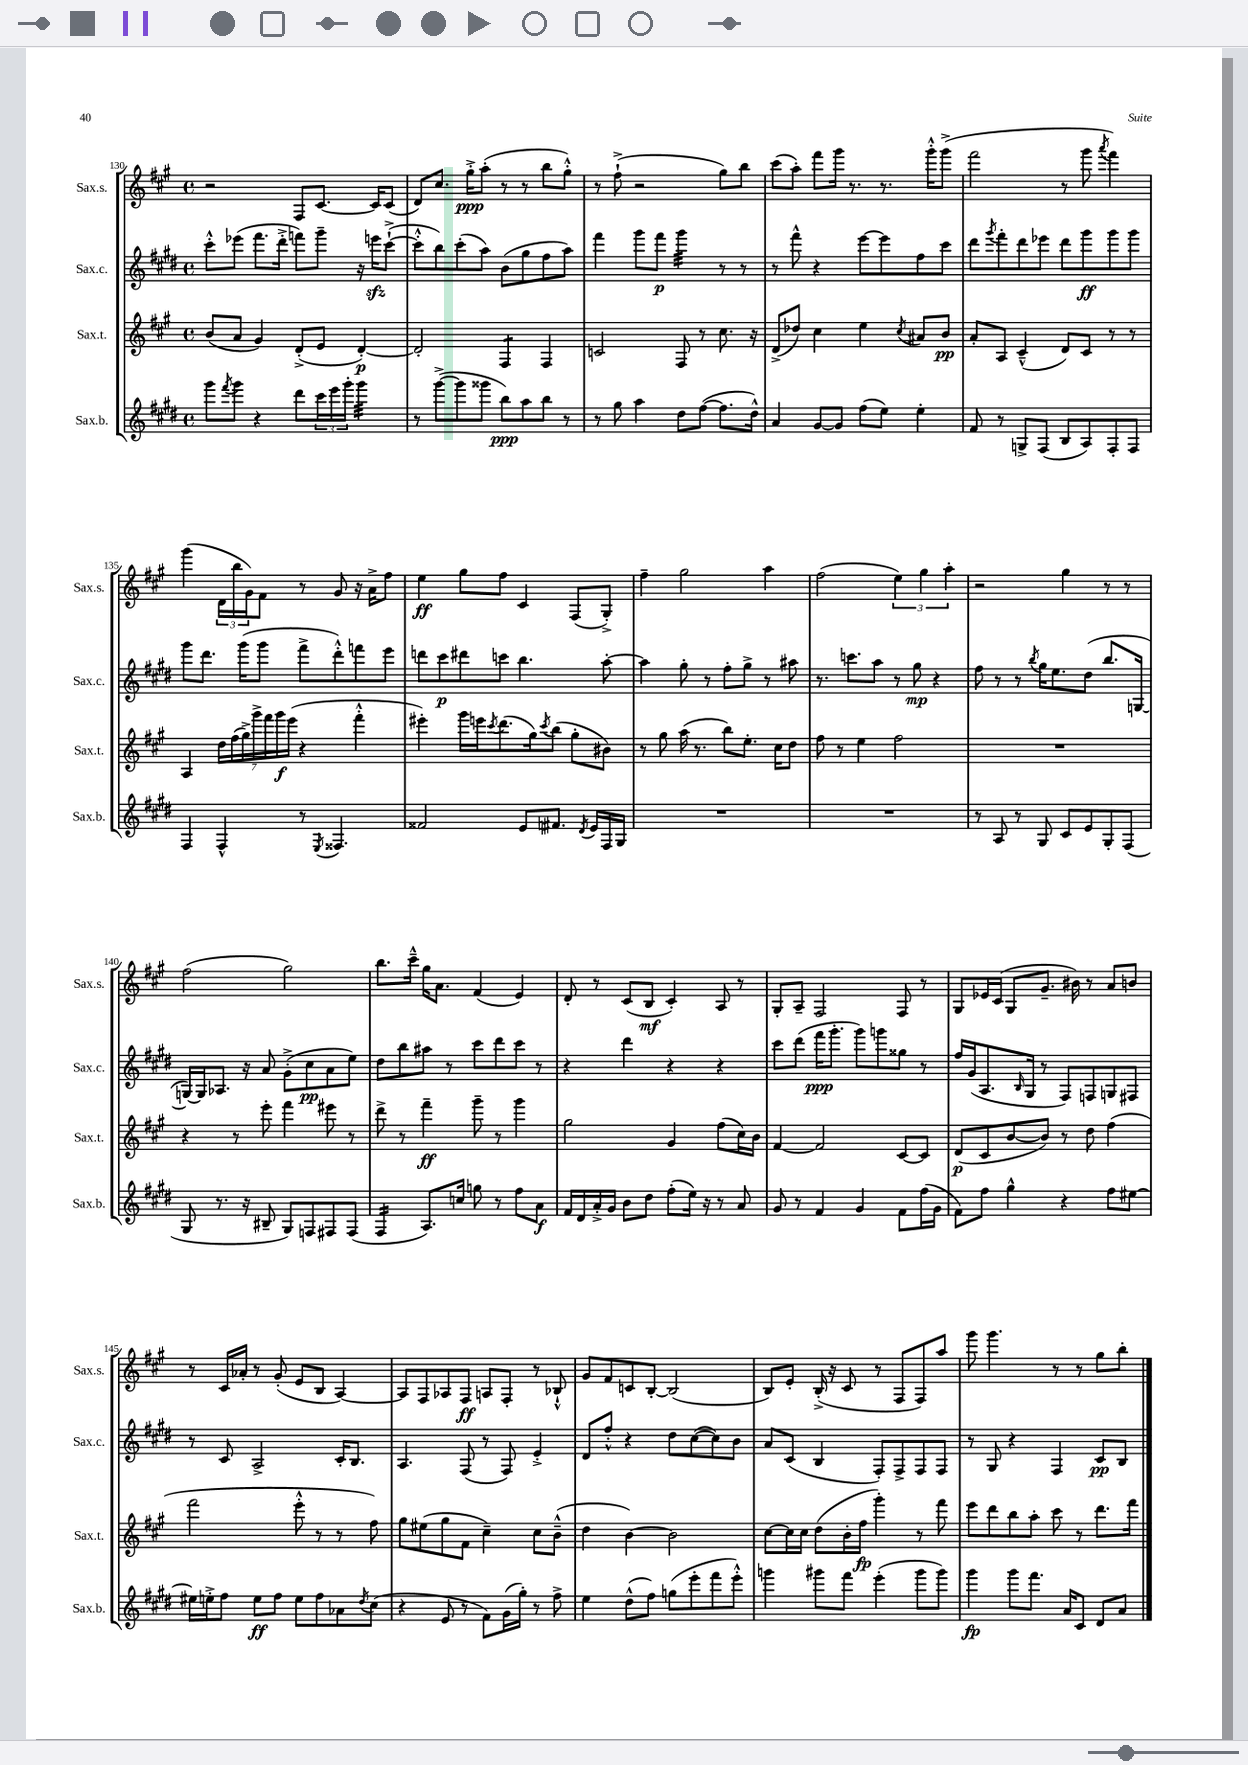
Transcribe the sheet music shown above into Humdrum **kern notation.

**kern	**kern	**kern	**kern
*staff4	*staff3	*staff2	*staff1
*clefG2	*clefG2	*clefG2	*clefG2
*k[f#c#g#d#]	*k[f#c#g#]	*k[f#c#g#d#]	*k[f#c#g#]
*M4/4	*M4/4	*M4/4	*M4/4
*met(c)	*met(c)	*met(c)	*met(c)
8ggg#	(8b	8ccc#'^^	2r
8qfff#	.	.	.
8ggg#	8a	(8eee-	.
4r	4g#)	8.fff#	.
.	.	16ddd#'^	.
8ddd#	(8d'^	8fff)	8F#
24ccc#	8e	8ggg#~	[8.c#
24eee	.	.	.
24ggg#'	.	.	.
4ggg#	[4d')	16r	.
.	.	16eee	16c#]
.	.	([8ccc#`^	(8c#
=	=	=	=
8r	2d']	8ccc#'^^]	8d)
([8ggg#^	.	8bb)	8.cc#
8ggg#]	.	(8ccc#'	.
.	.	.	16gg#'^
8ggg##	.	8aa)	(8aa'
8bb)	4F#	(8b	8r
8aa	.	8gg#	8r
8bb	4F#	8ff#	8bb
8r	.	8aa)	8gg#'^^)
=	=	=	=
8r	2c	4fff#	8r
8gg#	.	.	(8ff#`^
4aa	.	8ggg#	2r
.	.	8fff#	.
8dd#	8F#	4ggg#	.
([8ff#	8r	.	.
8.ff#]	8.cc#	8r	8gg#)
.	.	8r	8bb
16dd#^^)	16r	.	.
=	=	=	=
4a	(8d^	8r	(8ccc#
.	8dd-)	8fff#^^	8aa')
[8g#	4cc#	4r	8fff#
8g#]	.	.	16ggg#
.	.	.	8.r
(8ff#	4ee	[8eee	.
8ee)	.	8eee]	8.r
.	8qcc#	.	.
4ee'	8a#	8ff#	.
.	.	.	16ggg#'^^
.	8b	8ccc#	(8ggg#^
=	=	=	=
8f#	8a'	8ddd#	2fff#
.	.	8qggg#	.
8r	8A	8fff#'	.
8G^	(4c#~^^	8ddd#	.
(8F#	.	8eee-	.
8B	8d)	8ddd#	8r
8A)	8c#	8ggg#	8ggg#
.	.	.	8qaaa
8F#'	8r	8ggg#	4fff#)
8F#	8r	8ggg#	.
=	=	=	=
4F#	4A	8ggg#	(4ggg#
.	.	8.ddd#	.
4F#^^	28dd	.	24d
.	(28ff#	.	.
.	.	.	24bb
.	.	(16ggg#	.
.	28gg#^)	.	.
.	.	.	24g#)
.	28ggg#^	.	.
.	.	8ggg#	8f#
.	28fff#	.	.
.	28ggg#	.	.
.	(28eee	.	.
8r	4r	8fff#^	8r
8qE	.	.	.
4.F##	.	8ddd#'^^)	8g#
.	4fff#'^^	8fff	16r
.	.	.	16a^
.	.	8eee	8ff#
=	=	=	=
2f##	4eee#')	8ddd	4ee
.	.	8ccc#	.
.	16ggg#	8ddd#	8gg#
.	16eee	.	.
.	8qccc#	.	.
.	(8.ddd	8ccc	8ff#
8e	.	4.bb	4c#
.	16gg#)	.	.
.	8qccc#	.	.
8.f#	(8bb	.	.
.	8gg#'	.	(8F#
8qd#	.	.	.
16e	.	.	.
16F#	8b#)	[8aa'	8G#'^)
16G#	.	.	.
=	=	=	=
1r	8r	4aa]	4ff#~
.	8gg#	.	.
.	(16aa	8gg#'	2gg#
.	8.r	.	.
.	.	8r	.
.	8bb)	8ff#'	.
.	8.ee'	8gg#^	.
.	.	8r	4aa
.	16cc#	.	.
.	8dd	8aa#	.
=	=	=	=
1r	8ff#	8.r	(2ff#
.	8r	.	.
.	.	8.ccc	.
.	4ee	.	.
.	.	8aa	.
.	2ff#	8r	6ee)
.	.	8gg#	.
.	.	.	6gg#
.	.	4r	.
.	.	.	6aa'
=	=	=	=
8r	1r	8ff#	2r
8A	.	8r	.
8r	.	8r	.
.	.	8qbb	.
8G#	.	16gg#	.
.	.	8.ee	.
8c#	.	.	4gg#
8e	.	(8dd#	.
8G#'	.	8.bb	8r
(8F#	.	.	8r
.	.	[16G	.
=	=	=	=
8G#	4r	16G_)	(2ff#
.	.	16G]	.
8.r	.	8.A-	.
.	8r	.	.
16r	.	16r	.
8B#~	8eee'	8a	.
8G#)	4fff#	(8g#'^	2gg#)
8F	.	8cc#	.
8F#	8eee#	8a	.
(8F#	8r	8ee)	.
=	=	=	=
4F#	8ddd^	8dd#	8.bb
.	8r	8bb	.
.	.	.	16ccc#~^^
8.A)	4fff#~	8aa#	16gg#
.	.	.	8.a
.	.	8r	.
16cc	.	.	.
8gg	8ggg#~	8ccc#	(4f#
8r	8r	8ddd#	.
8ff#	4ggg#	8ccc#	4e)
8a	.	8r	.
=	=	=	=
16f#	2gg#	4r	8d'
16d#	.	.	.
16a'^	.	.	8r
16g#	.	.	.
8b	.	4ddd#	(8c#
8dd#	.	.	8B
(8ff#'	4g#	4r	4c#')
16ee)	.	.	.
16r	.	.	.
8r	(8ff#	4r	8A
8a	16cc#)	.	8r
.	16b	.	.
=	=	=	=
8g#	[4f#	8ccc#	8G#'
8r	.	(8ddd#	8A~
4f#	2f#]	16fff#	2F#
.	.	8.ggg#'	.
4g#	.	8ggg#)	.
.	.	8ggg	.
8f#	[8c#	8gg##	8F#
(16ff#	8c#]	8r	8r
16g#	.	.	.
=	=	=	=
8f#)	(8d	16ff#	8G#
.	.	(16g#	.
8ff#	8c#	8.A	16e-
.	.	.	(16c#
4gg#^^	[8b	.	8G#
.	.	16qqB	.
.	.	16G#	.
.	8b])	8r	8.g#~
4r	8r	8F#)	.
.	.	.	16b#)
.	8dd	8F	8r
8ff#	(4ff#	8G	8a
[8ee#	.	8F#	8b
=	=	=	=
16ee#]	2fff#	8r	8r
16ee'^	.	.	.
8ff#	.	8c#	16c#
.	.	.	16a-'
8ee	.	2A^	8r
8ff#	.	.	(8g#'
8ee	8eee'^^	.	8e
8ff#	8r	.	8B
8a-	8r	16c#'	[4A)
.	.	8.B	.
8qdd#	.	.	.
(8cc#	8ff#)	.	.
=	=	=	=
4r	8gg#	4.A	8A]
.	(8ee#	.	8F#
8e	8gg#	.	8A-
8r	8f#	(8F#	8F#
8f#)	4cc#~)	8r	8A
(16g#	.	8F#)	8F#'
16gg#')	.	.	.
8r	8cc#	4e'^	8r
8ff#^	(8b~^^	.	8B-`^^
=	=	=	=
4ee	4dd	8d#	8g#
.	.	8ff#'^^	8f#
(8dd#^^	[4b)	4r	8c
8ff#)	.	.	[8B'
(8gg	2b]	8dd#	(2B]
8eee'	.	([8cc#	.
8fff#	.	8cc#])	.
8eee'^^)	.	8b	.
=	=	=	=
4ggg	[8cc#	8a	8B)
.	16cc#]	(8c#	8e'
.	16cc#	.	.
8ggg#	(8dd	4B	(16B'^
.	.	.	16r
8fff#	16b'	.	8c#
.	16ff#	.	.
(4eee'	4ggg#')	8F#')	8r
.	.	8F#^	8F#
8ggg#	8r	8F#	8F#)
8ggg#)	8fff#	8F#	8aa
=	=	=	=
4ggg#	8eee	8r	8ggg#
.	8ddd	8G#	4.ggg#
8ggg#	8bb	4r	.
8.fff#	8aa'	.	.
.	8ccc#	4F#	8r
16a	.	.	.
8c#	8r	.	8r
8d#	8.ddd	8c#	8gg#
8a	.	8B	8bb'
.	16fff#	.	.
==	==	==	==
*-	*-	*-	*-
